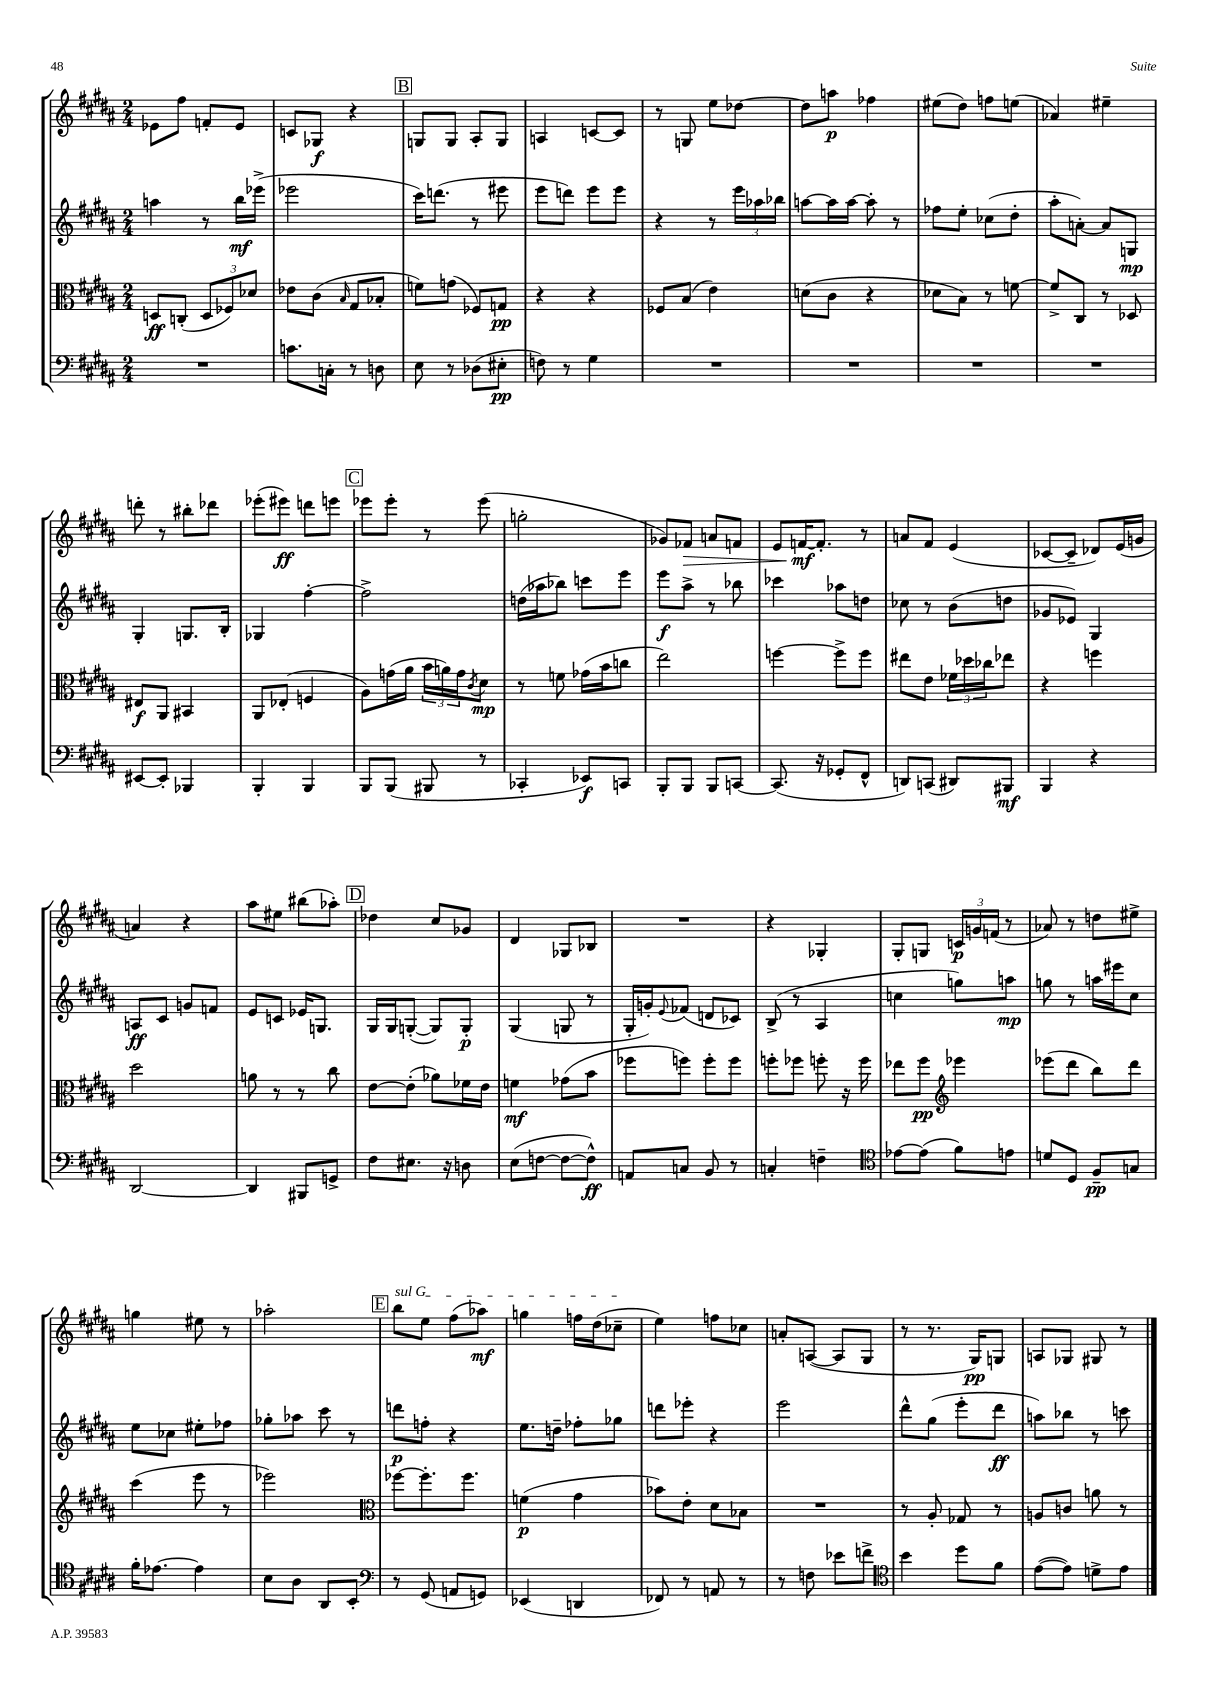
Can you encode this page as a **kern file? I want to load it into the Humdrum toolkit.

**kern	**kern	**kern	**kern
*staff4	*staff3	*staff2	*staff1
*clefF4	*clefC3	*clefG2	*clefG2
*k[f#c#g#d#a#]	*k[f#c#g#d#a#]	*k[f#c#g#d#a#]	*k[f#c#g#d#a#]
*M2/4	*M2/4	*M2/4	*M2/4
2r	8D/L	4aa\	8e-\L
.	(8C'/J	.	8ff#\J
.	12D/L	8r	8f'/L
.	12F-/)	.	.
.	.	16bb\LL	8e-/J
.	12d-/J	.	.
.	.	(16eee-^\JJ	.
=	=	=	=
8.c\L	8e-\L	2eee-\	8c/L
.	(8c#\J	.	8G-/J
16C'\Jk	.	.	.
.	16qqB/	.	.
8r	8G#/L	.	4r
8D\	8B-'/J	.	.
=	=	=	=
8E\	8f\L)	16ccc#\LK)	8G/L
.	.	(8.ddd\J	.
8r	(8g\J	.	8G/J
(8D-\L	8F-/L)	8r	8A#'/L
8E#'\J	8G/J	8eee#\	8G/J
=	=	=	=
8F\)	4r	8eee\L	4A/
8r	.	8ddd\J)	.
4G#\	4r	8eee\L	[8c/L
.	.	8eee\J	8c/]J
=	=	=	=
2r	8F-/L	4r	8r
.	(8B/J	.	8G/
.	4e\)	8r	8ee\L
.	.	24eee\LL	[8dd-\J
.	.	24aa-\	.
.	.	24bb-\JJ	.
=	=	=	=
2r	(8d\L	[8aa\L	8dd-\]L
.	8c#\J	16aa\]L	8aa\J
.	.	[16aa\JJ	.
.	4r	8aa'\]	4ff-\
.	.	8r	.
=	=	=	=
2r	8d-\L	8ff-\L	(8ee#\L
.	8B\J)	8ee'\J	8dd#\J)
.	8r	(8cc-\L	8ff\L
.	[8f\	8dd#'\J	(8ee\J
=	=	=	=
2r	8f^/]L	8aa#'\L	4a-/)
.	8C#/J	[8a'\J)	.
.	8r	8a/]L	4ee#~\
.	8D-/	8G/J	.
=	=	=	=
[8EE#/L	8E#/L	4G#'/	8ddd'\
8EE#'/]J	8AA#/J	.	8r
4BBB-/	4BB#/	8.G/L	8bb#'\L
.	.	.	8ddd-\J
.	.	16B'/Jk	.
=	=	=	=
4BBB'/	8AA#/L	4G-/	(8eee-'\L
.	(8E-'/J	.	8eee#\J)
4BBB/	4F/	[4ff#'\	8ddd\L
.	.	.	8eee\J
=	=	=	=
8BBB/L	8A#\L)	2ff#^\]	8eee-\L
(8BBB/J	(16g\L	.	8eee-'\J
.	16a#\JJ	.	.
8BBB#/	24b\LL	.	8r
.	24a\)	.	.
.	24g\J	.	.
.	8qc#/	.	.
8r	8d#\J	.	(8eee-\
=	=	=	=
4CC-'/	8r	(16dd\LL	2gg'\
.	.	16aa-\J	.
.	8f\	8bb-\J)	.
8EE-/L)	(16g-\LL	8ccc\L	.
.	16b\J	.	.
8CC/J	8cc\J	8eee\J	.
=	=	=	=
8BBB'/L	2ee\)	8eee\L	8g-/L)
8BBB/J	.	8aa#^\J	8f-/J
8BBB/L	.	8r	8a/L
[8CC/J	.	8bb-\	8f/J
=	=	=	=
(8.CC/]	[4ff\	4ccc-\	8e/L
.	.	.	[16f/K
16r	.	.	8.f'/]J
8GG-'/L	8ff^\]L	8aa-\L	.
8FF#^^/J	8ff\J	8dd\J	8r
=	=	=	=
8DD/L)	8ee#\L	8cc-\	8a/L
(8CC/J	8e\J	8r	8f#/J
8DD#/L)	24f-\LL	(8b\L	(4e/
.	24dd-\	.	.
.	24cc-\J	.	.
8BBB#/J	8ee-\J	8dd\J	.
=	=	=	=
4BBB/	4r	8g-/L	[8c-/L
.	.	8e-/J)	8c-~/]J
4r	4ff\	4G#/	8d-/L)
.	.	.	(16e/L
.	.	.	16g/JJ
=	=	=	=
[2DD#/	2dd#\	8A/L	4a/)
.	.	8c#/J	.
.	.	8g/L	4r
.	.	8f/J	.
=	=	=	=
4DD#/]	8a\	8e/L	8aa#\L
.	8r	8c/J	8ee#\J
8BBB#/L	8r	16e-/LK	(8bb#\L
.	.	8.G/J	.
8GG^/J	8cc#\	.	8aa-'\J)
=	=	=	=
8F#\L	[8e\L	16G#/LL	4dd-\
.	.	16G#/J	.
8.E#\J	(8e'\]J	([8G'/J	.
.	8a-\L)	8G/]L)	8cc#/L
16r	.	.	.
8D\	16f-\L	8G'/J	8g-/J
.	16e\JJ	.	.
=	=	=	=
(8E\L	4f\	(4G#/	4d#/
[8F\J	.	.	.
8F\_L	(8g-\L	8G/	8G-/L
8F^^\]J)	8b\J	8r	8B-/J
=	=	=	=
8AA/L	8ff-\L	16G#'/LL	2r
.	.	16g'/J)	.
.	.	8qqe/	.
8C/J	8ff\J)	(8f-/J	.
8BB/	8ff'\L	8d/L	.
8r	8ff\J	8c-/J)	.
=	=	=	=
4C'/	8ff'\L	(8B^/	4r
.	8ff-\J	8r	.
4F~\	8ff'\	4A#/	4G-'/
.	16r	.	.
.	16ff\	.	.
=	=	=	=
*clefC4	*	*	*
[8e-\L	8ee-\L	4cc\	8G#'/L
(8e-\]J	8ff#\J	.	8G/J
*	*clefG2	*	*
8f#\L)	4eee-\	8gg\L)	24c/LL
.	.	.	24g/
.	.	.	(24f/JJ
8e\J	.	8aa\J	8r
=	=	=	=
8d/L	(8eee-\L	8gg\	8a-/)
8D#/J	8ddd#\J	8r	8r
8F#~/L	8bb\L)	16aa\LL	8dd\L
.	.	16eee#\J	.
8G/J	8ddd#\J	8cc#\J	8ee#^\J
=	=	=	=
16f#'\LK	(4ccc#\	8ee\L	4gg\
[8.e-\J	.	.	.
.	.	8cc-\J	.
4e-\]	8eee\	8ee#'\L	8ee#\
.	8r	8ff-\J	8r
=	=	=	=
8B\L	2eee-\)	8gg-'\L	2aa-'\
8A#\J	.	8aa-\J	.
8AA#/L	.	8ccc#\	.
8BB'/J	.	8r	.
=	=	=	=
*clefF4	*clefC3	*	*
8r	[8ff-\L	8ddd\L	8bb\L
(8GG#/	8.ff-'\]	8ff'\J	8ee\J
8AA/L	.	4r	(8ff#\L
.	8.ff-\J	.	.
8GG/J)	.	.	8aa-\J)
=	=	=	=
(4EE-/	(4f\	8.ee\L	4gg\
.	.	16dd~\Jk	.
4DD/	4g#\	8ff-'\L	16ff\LL
.	.	.	(16dd#\J
.	.	8gg-\J	8cc-~\J
=	=	=	=
8FF-/)	8b-\L)	8ddd\L	4ee\)
8r	8e'\J	8eee-'\J	.
8AA/	8d#\L	4r	8ff\L
8r	8B-\J	.	8cc-\J
=	=	=	=
8r	2r	2eee\	8a'/L
8F\	.	.	([8A/J
8e-\L	.	.	8A/]L
8f^\J	.	.	8G#/J
=	=	=	=
*clefC4	*	*	*
4b\	8r	8ddd#^^\L	8r
.	8A#'/	(8gg#\J	8.r
8dd#\L	8G-/	8eee'\L	.
.	.	.	16G#/LK)
8f#\J	8r	8ddd#\J	8G/J
=	=	=	=
([8e\L	8A/L	8aa\L)	8A/L
8e\]J)	8c/J	8bb-\J	8G-/J
8d^\L	8a\	8r	8G#/
8e\J	8r	8ccc\	8r
==	==	==	==
*-	*-	*-	*-
